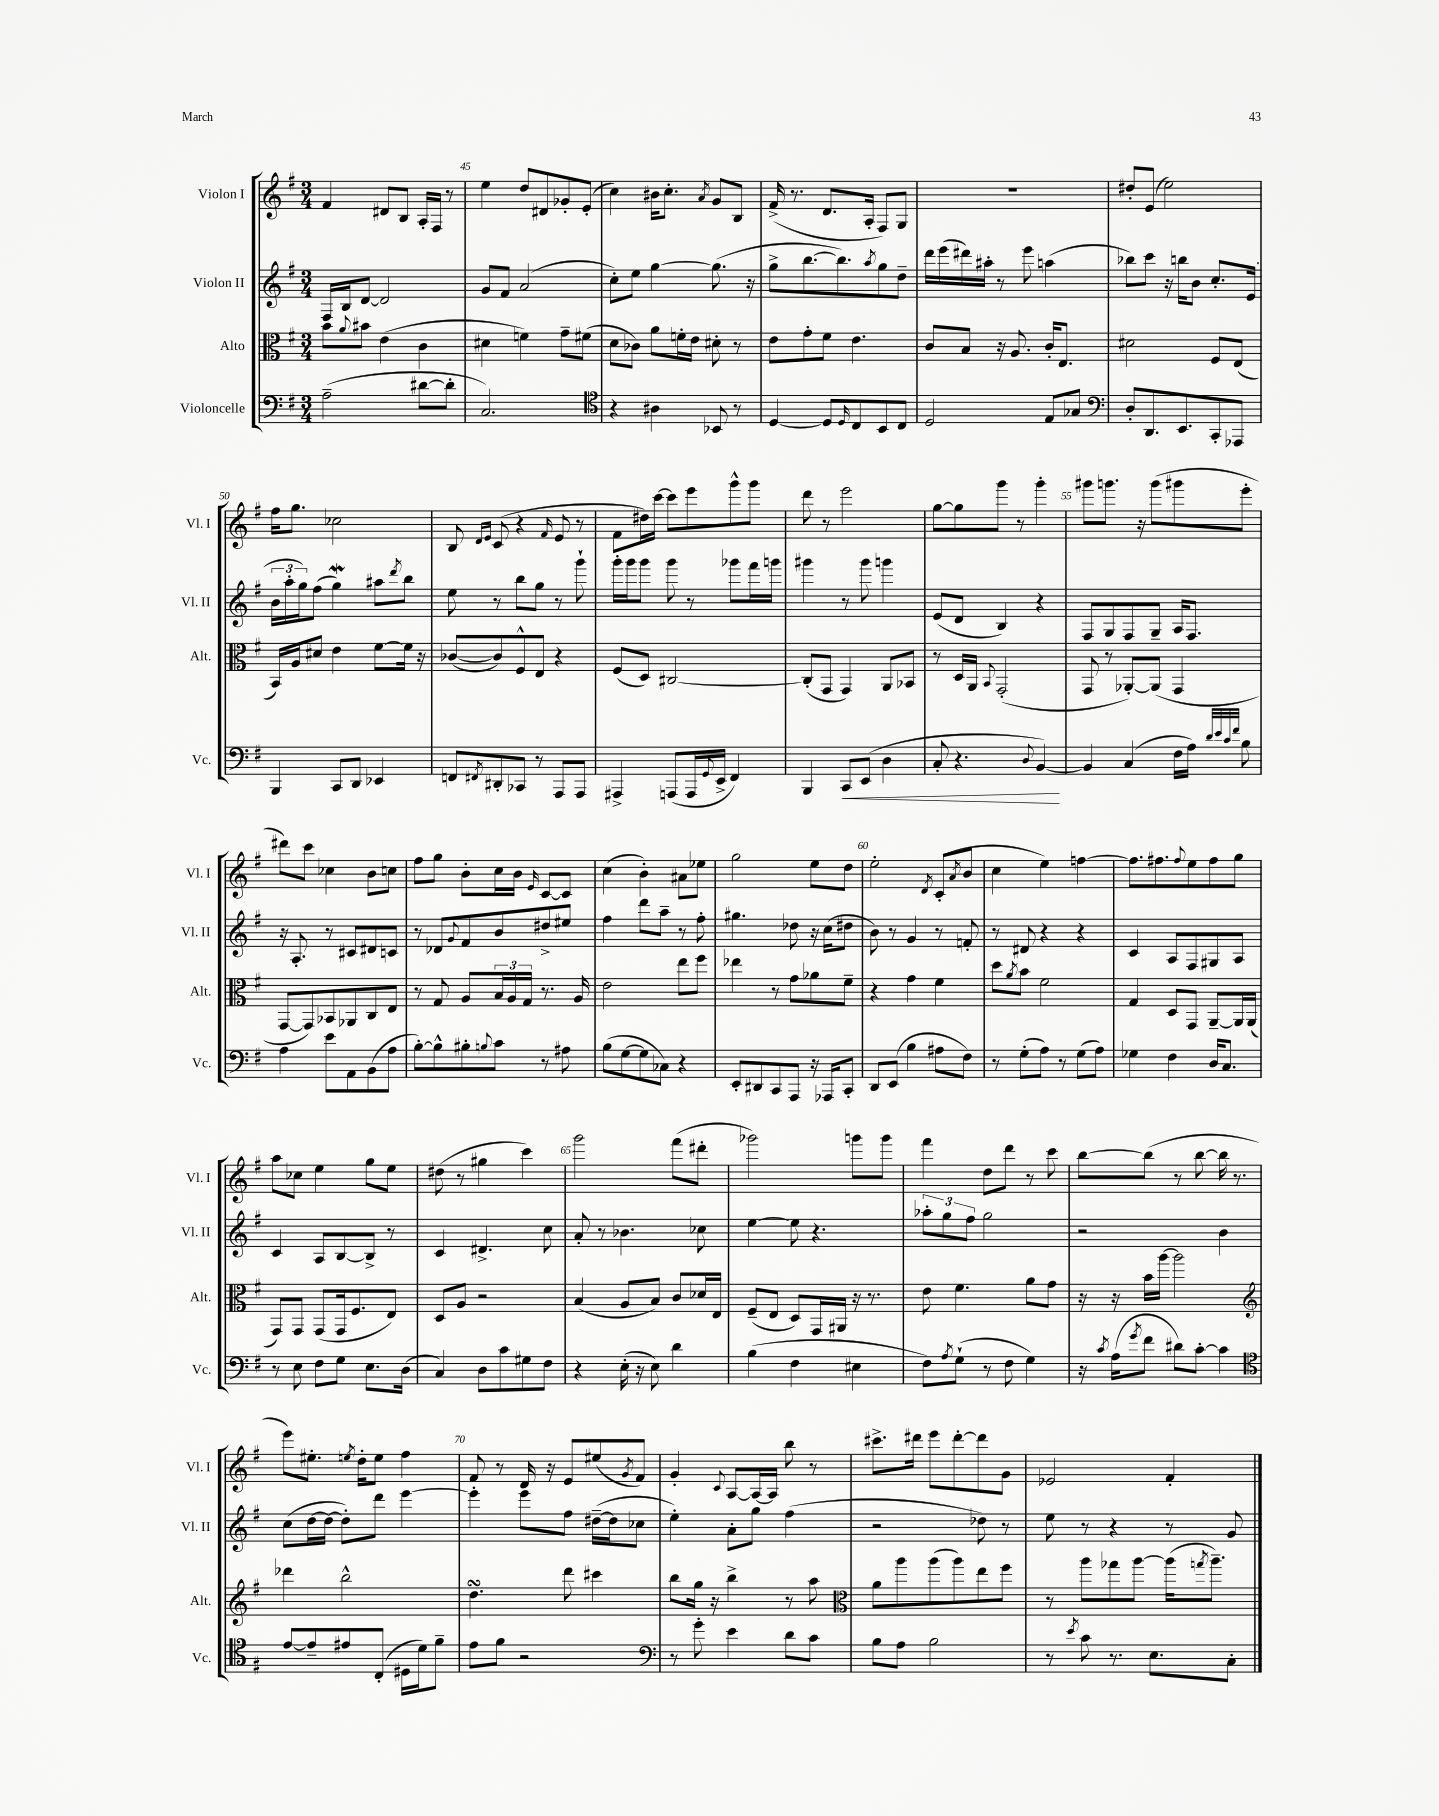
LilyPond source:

<<
\new StaffGroup <<
\new Staff = "s0" \with { instrumentName = "Violon I" shortInstrumentName = "Vl. I" } {
    \clef treble \key g \major \numericTimeSignature \time 3/4
    fis'4 dis'8 b8 a16-. fis16 r8 |
    e''4 d''8 dis'8 ges'8-. e'8-.( |
    c''4) bis'16 c''8.-. \acciaccatura { a'8 } g'8 b8 |
    fis'16->( r8. d'8. a16-. fis8) g8 |
    R2. |
    dis''8-. e'8( e''2) |
    fis''16 g''8. ces''2 |
    b8 \grace { d'16 e'16 } c'8( r4 \grace { fis'16 } e'8 r8 |
    fis'8 dis''16) c'''16~ c'''8 e'''8 g'''8-^ g'''8 |
    d'''8 r8 e'''2 |
    g''8~ g''8 g'''8 r8 g'''4-. |
    gis'''8 g'''8. r16 g'''8( gis'''8 e'''8-. |
    dis'''8) c'''8 ces''4 b'8 c''8 |
    fis''8 g''8 b'8-. c''16 b'16 \grace { e'16 } c'8~ c'8 |
    c''4( b'4-.) ais'8 ees''8 |
    g''2 e''8 d''8 |
    e''2-. \acciaccatura { d'8 } c'8-.( \acciaccatura { a'8 } b'8 |
    c''4 e''4) f''4~ |
    f''8. fis''8. \appoggiatura { fis''8 } e''8 fis''8 g''8 |
    a''8 ces''8 e''4 g''8 e''8 |
    dis''8( r8 gis''4 c'''4) |
    g'''2 fis'''8( dis'''8-. |
    ges'''2) g'''8 g'''8 |
    fis'''4 d''8 d'''8 r8 c'''8 |
    b''8~ b''8( r8 b''8~ b''16 r8. |
    e'''8) eis''8.-. \acciaccatura { e''8 } d''16-. e''8 fis''4 |
    fis'8 r8 d'16 r16 e'8 eis''8( \acciaccatura { g'8 } fis'8) |
    g'4-. \appoggiatura { c'8 } a8~ a16~ a16 b''8 r8 |
    cis'''8.-> dis'''16 e'''8 dis'''8~-. dis'''8 g'8 |
    ees'2 fis'4-. \bar "|." |
}
\new Staff = "s1" \with { instrumentName = "Violon II" shortInstrumentName = "Vl. II" } {
    \clef treble \key g \major \numericTimeSignature \time 3/4
    fis16 b16 d'8~ d'2 |
    g'8 fis'8 a'2( |
    c''8-.) e''8 g''4~ g''8.( r16 |
    g''8-> b''8.~ b''8.) \acciaccatura { a''8 } g''8 d''8-- |
    d'''16 e'''16( dis'''16) ais''16-. r8 e'''8 a''4( |
    bes''8) c'''8 r16 b''16 b'8 c''8.-. e'16( |
    \tuplet 3/2 { b'16 a''16-. g''16) } fis''8( g''4\mordent) ais''8 \acciaccatura { d'''8 } b''8 |
    e''8 r8 b''8 g''8 r8 g'''8-! |
    g'''16-. g'''16 g'''8 g'''8 r8 ges'''8 fis'''16 g'''16 |
    gis'''4 r8 gis'''8 g'''4 |
    e'8( d'8 b4) r4 |
    fis8 g8 fis8 g8-- a16 fis8. |
    r16 a8.-. r8 cis'8 dis'8 c'8 |
    r8 des'8 \appoggiatura { g'8 } fis'8 b'8 dis''8-> eis''8 |
    fis''4 d'''8 a''8-- r8 fis''8-. |
    gis''4. des''8 r16 c''16( dis''8 |
    b'8) r8 g'4 r8 f'8-. |
    r8 dis'8 r4 r4 |
    c'4 a8 fis8 gis8 a8 |
    c'4 a8 b8~ b8-> r8 |
    c'4 dis'4.-> c''8 |
    a'8-. r8 bes'4. ces''8 |
    e''4~ e''8 r4. |
    \tuplet 3/2 { aes''8-. g''8 fis''8 } g''2 |
    r2 b'4 |
    c''8( d''16~ d''16~ d''8-.) d'''8 e'''4~ |
    e'''4-. e'''8 fis''8 dis''16~--( dis''16 ces''8 |
    e''4-.) a'8-. g''8 fis''4( |
    r2 des''8) r8 |
    e''8 r8 r4 r8 g'8 \bar "|." |
}
\new Staff = "s2" \with { instrumentName = "Alto" shortInstrumentName = "Alt." } {
    \clef alto \key g \major \numericTimeSignature \time 3/4
    b'8 \appoggiatura { a'8 } bis'8 e'4( c'4 |
    dis'4 f'4) g'8-- fis'8( |
    d'8 ces'8) a'8 f'16-. e'16 dis'8-. r8 |
    e'8 g'8-. fis'8 e'4. |
    c'8 b8 r16 a8. c'16-. e8. |
    dis'2 fis8 e8( |
    b,16) a16 dis'8 e'4 fis'8~ fis'16 r16 |
    ces'8~( ces'8) fis8-^ e8 r4 |
    fis8( d8) cis2~ |
    cis8-.( g,8 g,4) a,8 bes,8 |
    r8 d16 a,16 \appoggiatura { b,8 } g,2-.( |
    g,8 r8 aes,8~-.) aes,8( g,4 |
    g,8~ g,8) bes,8 aes,8 c8 e8 |
    r8 g8 a8 \tuplet 3/2 { b16 a16 g16 } r8. a16 |
    e'2 e''8 fis''8 |
    ees''4 r8 g'8 aes'8 fis'8-- |
    r4 g'4 fis'4 |
    d''8 \acciaccatura { a'8 } b'8 fis'2 |
    g4 d8 g,8 a,8~-- a,16 a,16( |
    g,8) g,8 g,8( g,16 fis8. e8) |
    d8 a8 r2 |
    b4( a8 b8) c'8 des'16 e16 |
    fis8--( e8 d8) g,16 ais,16 r16 r8. |
    e'8 fis'4. a'8 g'8 |
    r16 r16 b'16 a''16~ a''2 |
    \clef treble des'''4 b''2-^ |
    d''4.\turn d'''8 cis'''4 |
    b''8 g''16 r16 b''4-> r8 a''8 |
    \clef alto a'8 a''8 a''8( a''8) e''8 fis''8 |
    r8 a''8 ges''8 a''8~ a''16( \acciaccatura { g''8 } a''8.--) \bar "|." |
}
\new Staff = "s3" \with { instrumentName = "Violoncelle" shortInstrumentName = "Vc." } {
    \clef bass \key g \major \numericTimeSignature \time 3/4
    a2--( dis'8~ dis'8-. |
    c2.) |
    \clef tenor r4 ais4 bes,8 r8 |
    d4~ d8 \grace { d16 } c8 b,8 c8 |
    d2 e8 ges8 |
    \clef bass d8-. d,8. e,8. c,8-. aes,,8 |
    b,,4 c,8 d,8 ees,4 |
    f,8 \acciaccatura { fis,8 } dis,8-. ces,8 r8 a,,8 a,,8 |
    ais,,4-> a,,8( a,,16 \appoggiatura { g,8 } e,16-> fis,4) |
    b,,4 c,8\< e,8( d4 |
    c8-. r4. \appoggiatura { d8 } b,4~\!) |
    b,4 c4( fis16 a16) \grace { d'32 e'32 c'32 fis'32 } b8 |
    a4 e'8 a,8 b,8( a8 |
    b8~-.) b8-^ bis8-. \appoggiatura { b8 } c'8 r8 ais8 |
    b8( g8~ g8 ces8) r4 |
    e,8-. dis,8 c,8 a,,8 r16 aes,,16 c,8-. |
    d,8 e,8( b4 ais8 fis8) |
    r8 g8-.( a8) r8 g8( a8) |
    ges4 fis4 d16 c8. |
    r8 e8 fis8 g8 e8. d16( |
    c4) d8 c'8 gis8 fis8 |
    r4 e16-.( r16 e8) d'4 |
    b4( fis4 eis4 |
    fis8) \acciaccatura { a8 } g8-!( r8 fis8 g4) |
    r16 \acciaccatura { c'8 } a16( \acciaccatura { g'8 } fis'8 dis'8) c'8~-. c'4 |
    \clef tenor e'8~ e'8-- eis'8 c8-.( dis16 d'16) fis'8-- |
    e'8 fis'8 r2 |
    \clef bass r8 g'8-. e'4 d'8 c'8 |
    b8 a8 b2 |
    r8 \acciaccatura { e'8 } c'8 r8. e8. c8-. \bar "|." |
}
>>
>>
\layout { \context { \Score currentBarNumber = #44 \override BarNumber.break-visibility = ##(#f #t #t) barNumberVisibility = #(every-nth-bar-number-visible 5) } }
